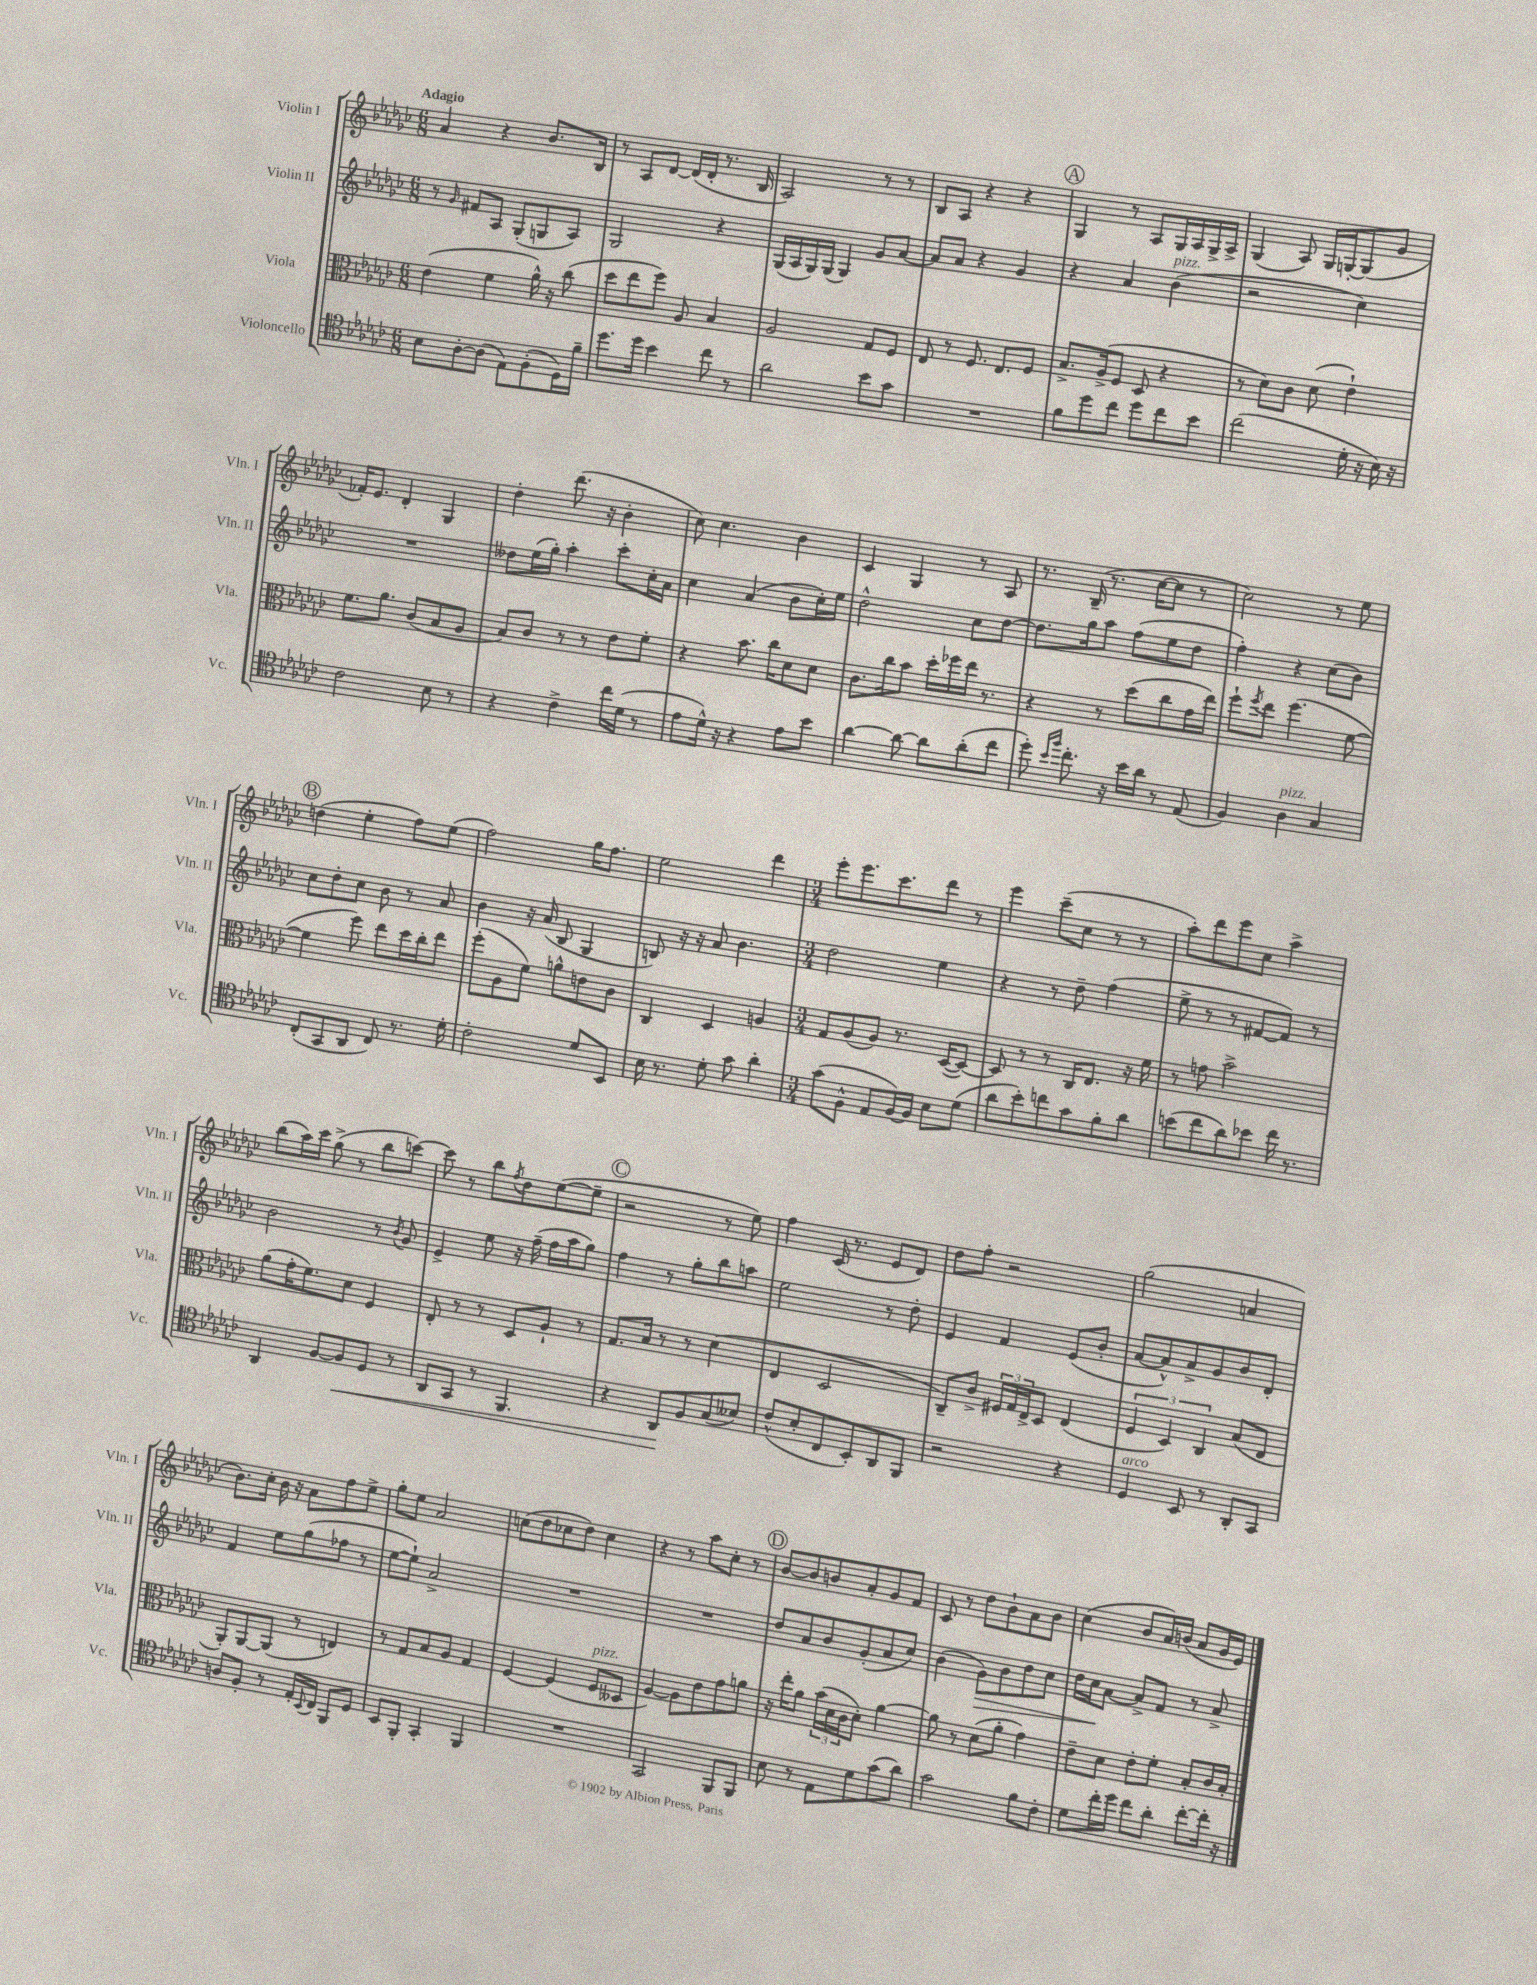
<<
\new StaffGroup <<
\new Staff = "s0" \with { instrumentName = "Violin I" shortInstrumentName = "Vln. I" } {
    \clef treble \key ges \major \numericTimeSignature \time 6/8 \tempo "Adagio"
    aes'4 r4 bes'8. bes16 |
    r8 aes8 des'8~ des'16( des'16-. r8. bes16 |
    aes2) r8 r8 |
    bes8 aes8 r4 r4 |
    \mark \markup { \circle "A" } ges4 r8 aes8 ges16 aes16 ges16-> aes16-> |
    ges4( aes8) ges16 g16~-. g8( ges'8 |
    fes'16-.) ees'8. des'4-. ges4 |
    des''4-. des'''8.( r16 bes'4-. |
    ces''8) ces''4. bes'4 |
    ces'4 ges4 r8 aes8 |
    r8. bes16--( r8. ces''16~ ces''8 r8 |
    ces''2) r8 ees''8 |
    \mark \markup { \circle "B" } d''4( ees''4-. f''8) ees''8( |
    f''2) ges''16 f''8. |
    ees''2 des'''4 |
    \numericTimeSignature \time 3/4 ees'''8-. ees'''8. ces'''8. des'''8 r8 |
    ees'''4 ces'''8--( ces''8 r8 r8 |
    aes''8-.) des'''8 ees'''8 ces''8 aes''4-> |
    bes''8( aes''16) ces'''16 ges''8->( r8 bes''8 c'''8~) |
    c'''8 r8 bes''8 \acciaccatura { f''8 } des''8 ees''8~( ees''8-- |
    \mark \markup { \circle "C" } r2 r8 ees''8) |
    f''4 ces'16( r8. ees'8 des'8) |
    des''8 f''8-. r2 |
    ges''2( a'4 |
    bes'8.) ces''16-. bes'16 r16 aes'8 f''8 ees''8-> |
    ges''8-. ees''8 aes'2 |
    c''8( des''8 ces''8 des''8) ces''4 |
    r4 r8 aes''8 ces''8-. r8 |
    \mark \markup { \circle "D" } bes'8~ bes'8 b'8 aes'8-. ges'8 f'8 |
    ces'8 r8 des''8 bes'8-! aes'8 bes'8 |
    ces''4( bes'8 aes'16) b'16( aes'8 ges'16 ees'16) \bar "|." |
}
\new Staff = "s1" \with { instrumentName = "Violin II" shortInstrumentName = "Vln. II" } {
    \clef treble \key ges \major \numericTimeSignature \time 6/8
    r8 \grace { ges'16 } fis'8 aes8 ges8-.( g8 aes8) |
    ges2 r4 |
    ges16( aes16 ges16) ges16( ges4) ges'8 aes'8~ |
    aes'8 aes'8 r4 ges'4 |
    \mark \markup { \circle "A" } r4 aes'4 bes'4^\markup { \italic "pizz." }( |
    r2 ces''4) |
    R2. |
    deses''8 ees''16( ges''16-.) aes''4-. ces'''8-. ces''16-. aes'16 |
    ces''4 aes'4( bes'8 ces''16-.) ees''16 |
    des''2-^ ces''8 des''8~ |
    des''8. ges''16 aes''8 f''8( ees''8 des''8 |
    f''4-.) r4 ces''8( bes'8) |
    \mark \markup { \circle "B" } ces''8 des''8-. ces''8 bes'8 r8 aes'8 |
    bes'4 r16 aes'16( bes8 ges4 |
    b8) r16 r16 aes'8 bes'4. |
    \numericTimeSignature \time 3/4 des''2 ees''4 |
    r4 r8 des''8-- f''4( |
    ees''8-> r8 r8 fis'8~ fis'8) r8 |
    bes'2 r8 \acciaccatura { bes'8 } ges'8 |
    ees'4-> ees''8 r16 f''16--( f''16 aes''16 ges''8) |
    \mark \markup { \circle "C" } f''4 r8 ges''8-. bes''8 a''8 |
    ees''2 r8 des''8-. |
    ees'4 f'4 ees'8( bes'8-. |
    aes'8~ aes'8-^) aes'8-> ges'8 bes'8 des'8-. |
    f'4 ees''8 ges''8( fes''8 r8 |
    ees''8~ ees''8-!) aes'2-> |
    R2. |
    R2. |
    \mark \markup { \circle "D" } des''8 aes'8 bes'8 ges'8-.( aes'8 ces''8) |
    bes'4( ges'8\>) bes'8 des''8 ces''8 |
    des''16 ces''16\! aes'8~ aes'8-> f'8 r8 aes'8-> \bar "|." |
}
\new Staff = "s2" \with { instrumentName = "Viola" shortInstrumentName = "Vla." } {
    \clef alto \key ges \major \numericTimeSignature \time 6/8
    ees'4( f'4 aes'16-^) r16 ces''8( |
    des''8 ees''8 f''8) aes8 bes4 |
    aes2 ges8 f8 |
    ees8 r8 f8. ees8. f8 |
    \mark \markup { \circle "A" } bes8.-> aes16->( f8 des8 r4 |
    r8 des'8) ces'8 des'8( ees'4-!) |
    f'8. aes'8. ces'8( bes8 aes8 |
    bes8) ces'8 r8 r8 ees'8 f'8-. |
    r4 bes'8. ces''16 des'8 des'8 |
    ces'8. ces''16 bes'8 des''16-. fes''16 ees''16 r8. |
    r4 r8 des''8( ces''8 ges'16 ees''16) |
    f''8-! \acciaccatura { f''8 } ees''8 f''4.( f'8~ |
    \mark \markup { \circle "B" } f'4 f''8) ees''8 des''16 ces''16-. ees''8 |
    f''8-.( aes8 f'8) a'8-^ e'8 ces'8 |
    ces4 des4 a4 |
    \numericTimeSignature \time 3/4 ges8 aes8( aes8) r8. des16~( des8~) |
    des8 r8 r8 ces16 ees8. r16 f'16 |
    r8 g'8 bes'2-> |
    aes'8( ges'16-. f'8.) des'8 f4 |
    ees8-. r8 r8 des8 aes8-! r8 |
    \mark \markup { \circle "C" } ges8. bes16 r8 r8 des'4( |
    ees4 des2 |
    ces8--) ces'8-> \tuplet 3/2 { fis16 ges16 ees16-> } des8 ees4( |
    \tuplet 3/2 { f4 des4) ces4 } bes8( ees8 |
    aes,8-.) aes,8~ aes,8( r8 e4) |
    r8 ges8 bes8 aes8 ges4 |
    f4~ f4( f8^\markup { \italic "pizz." } deses8 |
    aes4~) aes8 ees'8 ges'8 a'8 |
    \mark \markup { \circle "D" } r16 ees''16-. aes'8 \tuplet 3/2 { bes'16( des'16 ces'16 } des'8-.) aes'4~ |
    aes'8 r8 des'8( aes'8-. ges'4) |
    ees'8-- des'8 ees'8-. f'8-. bes8-. ces'16 bes16-. \bar "|." |
}
\new Staff = "s3" \with { instrumentName = "Violoncello" shortInstrumentName = "Vc." } {
    \clef tenor \key ges \major \numericTimeSignature \time 6/8
    bes8 aes8~-. aes8( ees8) f8-.( des16) f'16-- |
    des''8. des''16 bes'4 ces''8 r8 |
    aes'2 bes'8 ges'8 |
    R2. |
    \mark \markup { \circle "A" } f'8 des''8 ces''8 des''8 ces''8 bes'8 |
    ces''2( des'16-. r16 bes16) r16 |
    ces'2 bes8 r8 |
    r4 ces'4-> ces''16 des'16( r8 |
    ees'8 des'16-^) r16 r4 ees'8 bes'8 |
    aes'4~ aes'8~ aes'8 aes'8-.( ces''8 |
    des''8-.) \grace { bes'16 f''16 } ces''8.-. r16 bes'16 aes'16 r8 ees8( |
    f4) aes4^\markup { \italic "pizz." } ges4 |
    \mark \markup { \circle "B" } ces8-.( ges,8 aes,8 ces8) r8. des'16-. |
    ces'2-. des'8 bes,8 |
    bes16 r8. des'8-. ges'8 aes'4-. |
    \numericTimeSignature \time 3/4 ges'8( f8-^ ees8 f16~) f16 bes8 des'8( |
    aes'8 bes'8-.) c''8 ges'8 f'8-. aes'8 |
    b'8( ces''8 aes'8) bes'8 ces''16 r8. |
    aes,4 f8~ f8\< des8 r8 |
    aes,8 ges,8 r8 f,4. |
    \mark \markup { \circle "C" } r4 aes,8\! f8 ges8( beses8) |
    ces'8-^( bes8-. ces8 bes,8-.) aes,8 f,8 |
    r2 r4 |
    des4^\markup { \italic "arco" } bes,8 r8 aes,8-. ges,8 |
    a8 f8-. r8 ees16-. \appoggiatura { bes,8 } ces16 f,8 des8 |
    bes,8 f,8-. ges,4-. f,4 |
    R2. |
    ges,2 f,8 f,8 |
    \mark \markup { \circle "D" } bes8 r8 ees8 des'8 ges'8( aes'8) |
    ges'2 f'8 ces'8-. |
    des'8 ces''16-. des''16 ces''8 aes'8-. ces''8~-. ces''16-. r16 \bar "|." |
}
>>
>>
\layout { \context { \Score \remove "Bar_number_engraver" } }
